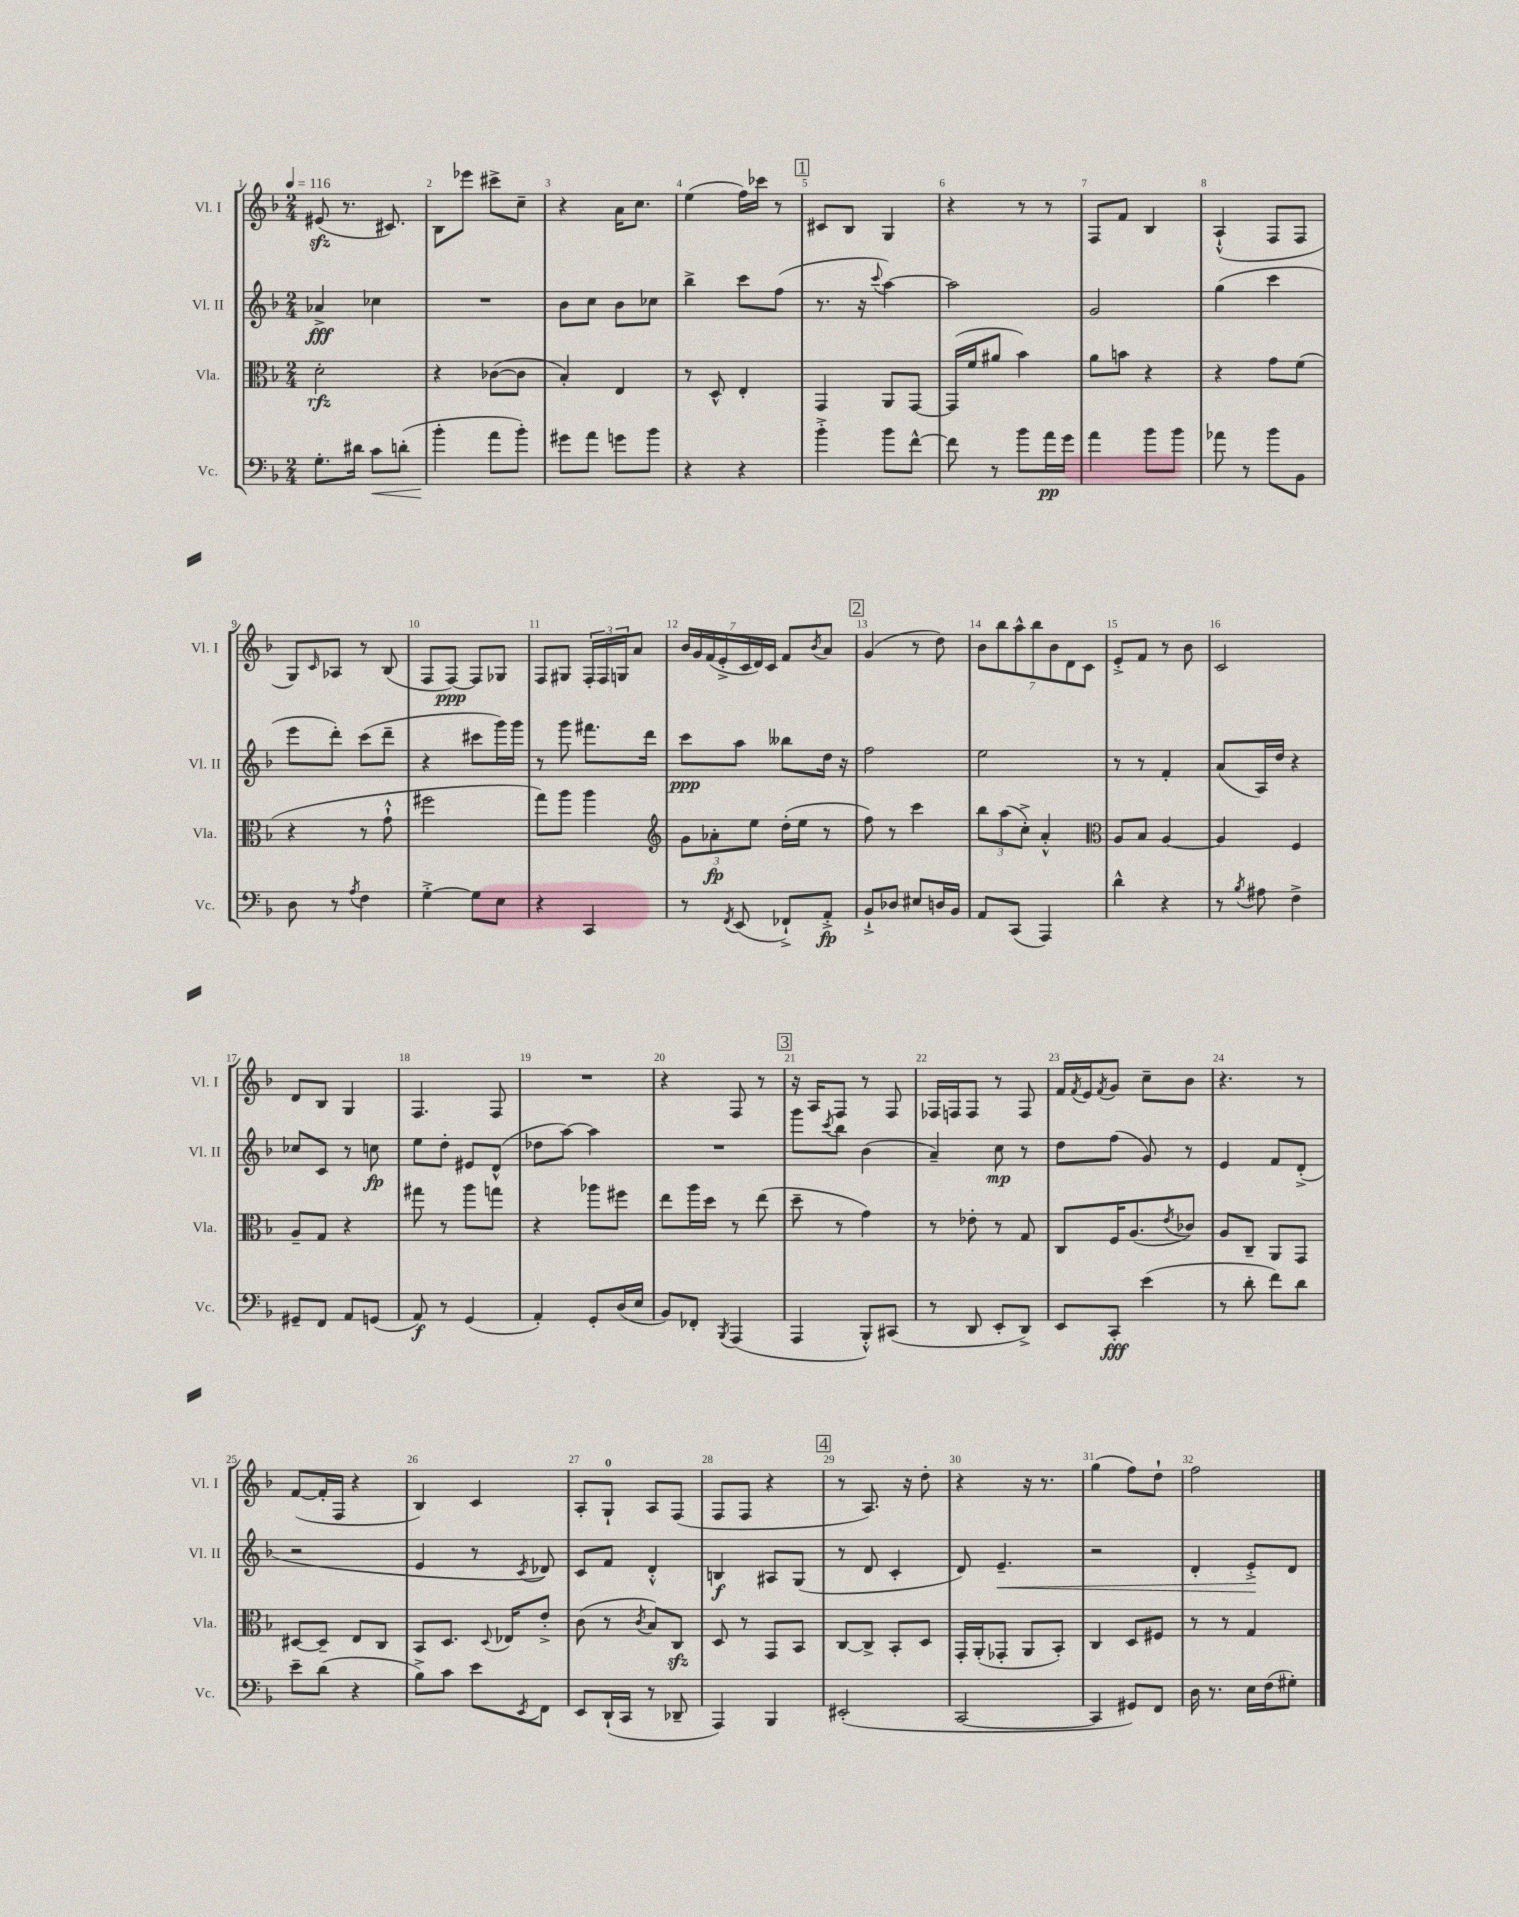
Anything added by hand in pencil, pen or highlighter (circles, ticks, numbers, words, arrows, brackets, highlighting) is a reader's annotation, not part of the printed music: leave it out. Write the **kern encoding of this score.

**kern	**dynam	**kern	**dynam	**kern	**dynam	**kern	**dynam
*part4	*part4	*part3	*part3	*part2	*part2	*part1	*part1
*staff4	*staff4	*staff3	*staff3	*staff2	*staff2	*staff1	*staff1
*I"Vc.	*	*I"Vla.	*	*I"Vl. II	*	*I"Vl. I	*
*I'Vc.	*	*I'Vla.	*	*I'Vl. II	*	*I'Vl. I	*
*clefF4	*	*clefC3	*	*clefG2	*	*clefG2	*
*k[b-]	*	*k[b-]	*	*k[b-]	*	*k[b-]	*
*M2/4	*	*M2/4	*	*M2/4	*	*M2/4	*
*MM116	*	*MM116	*	*MM116	*	*MM116	*
=1	=1	=1	=1	=1	=1	=1	=1
8.G'\L	.	2d'\	rfz	4a-X^/	fff	(8e#Xzz/	.
.	.	.	.	.	.	8.r	.
16d#X\Jk	.	.	.	.	.	.	.
!	!LO:HP:b	!	!	!	!	!	!
8c\L	<	.	.	4cc-X\	.	.	.
.	.	.	.	.	.	8.c#X/)	.
(8dn'\J	.	.	.	.	.	.	.
=2	=2	=2	=2	=2	=2	=2	=2
4b-'\	.	4r	.	2r	.	8B-\L	.
.	.	.	.	.	.	8eee-X\J	.
8a\L	[	([8c-X\L	.	.	.	8ccc#X^\L	.
8b-'\J)	.	8c-\J]	.	.	.	8cc~\J	.
=3	=3	=3	=3	=3	=3	=3	=3
8g#X\L	.	4B-'/)	.	8b-\L	.	4r	.
8a\J	.	.	.	8cc\J	.	.	.
8gn\L	.	4E/	.	8b-\L	.	16a\KL	.
.	.	.	.	.	.	8.cc\J	.
8b-\J	.	.	.	8cc-X\J	.	.	.
=4	=4	=4	=4	=4	=4	=4	=4
4r	.	8r	.	4bb-^\	.	(4ee\	.
.	.	8D^^/	.	.	.	.	.
4r	.	4E'/	.	8ccc\L	.	16ff\LL)	.
.	.	.	.	.	.	16ccc-X\JJ	.
.	.	.	.	(8ff\J	.	8r	.
!!LO:REH:place=s1:t=1
=5	=5	=5	=5	=5	=5	=5	=5
4b-'^\	.	4GG/	.	8.r	.	8c#X/L	.
.	.	.	.	.	.	8B-/J	.
.	.	.	.	16r	.	.	.
.	.	.	.	8qqccc/	.	.	.
8b-\L	.	8AA/L	.	[4aa\)	.	4G/	.
[8f^^\J	.	[8GG/J	.	.	.	.	.
=6	=6	=6	=6	=6	=6	=6	=6
8f\]	.	(16GG/LL]	.	2aa\]	.	4r	.
.	.	16f/J	.	.	.	.	.
8r	.	8a#X/J	.	.	.	.	.
8b-\L	.	4b-\)	.	.	.	8r	.
16a\L	pp	.	.	.	.	8r	.
16g\JJ	.	.	.	.	.	.	.
=7	=7	=7	=7	=7	=7	=7	=7
4a\	.	8a\L	.	2g/	.	8F/L	.
.	.	8bn\J	.	.	.	8f/J	.
8b-\L	.	4r	.	.	.	4B-/	.
8b-\J	.	.	.	.	.	.	.
=8	=8	=8	=8	=8	=8	=8	=8
8a-X\	.	4r	.	(4gg\	.	(4A`^^/	.
8r	.	.	.	.	.	.	.
8b-\L	.	8g\L	.	4ccc\	.	8F/L	.
8BB-\J	.	(8f\J	.	.	.	8F/J	.
!!LO:LB:g=z
=9	=9	=9	=9	=9	=9	=9	=9
8D\	.	4r	.	8eee\L	.	8G/L)	.
.	.	.	.	.	.	16qqc/	.
8r	.	.	.	8ddd'\J)	.	8A-X/J	.
8qA/	.	.	.	.	.	.	.
4F\	.	8r	.	(8ccc\L	.	8r	.
.	.	8g`^^\	.	8ddd~\J	.	(8B-/	.
=10	=10	=10	=10	=10	=10	=10	=10
[4G'^\	.	2ff#X\	.	4r	.	8F/L	.
.	.	.	.	.	.	[8F/J)	ppp
8G\L]	.	.	.	8ccc#X\L	.	8F/L]	.
8E\J	.	.	.	16ggg\L)	.	8G-X/J	.
.	.	.	.	16ggg\JJ	.	.	.
=11	=11	=11	=11	=11	=11	=11	=11
4r	.	8gg\L)	.	8r	.	8F/L	.
.	.	8aa\J	.	8ggg\	.	8G#X/J	.
4CC/	.	4aa\	.	8.fff#X\L	.	24F'/LL	.
.	.	.	.	.	.	24F/	.
.	.	.	.	.	.	24Gn/J	.
.	.	.	.	.	.	8a/J	.
.	.	.	.	16ddd\Jk	.	.	.
=12	=12	=12	=12	=12	=12	=12	=12
*	*	*clefG2	*	*	*	*	*
8r	.	12g\L	.	8ccc\L	ppp	28b-/LL	.
.	.	.	.	.	.	28g/	.
.	.	.	.	.	.	(28f/	.
.	.	12a-X'\	fp	.	.	.	.
.	.	.	.	.	.	28e'^/	.
8qFF/	.	.	.	.	.	.	.
(8EE/	.	.	.	8aa\J	.	.	.
.	.	.	.	.	.	28c/	.
.	.	12ee\J	.	.	.	.	.
.	.	.	.	.	.	28d/)	.
.	.	.	.	.	.	28c/JJ	.
8FF-X`^/L)	.	(16dd'\LL	.	8bb--X\L	.	8f/L	.
.	.	16ee\JJ	.	.	.	.	.
.	.	.	.	.	.	8qb-/	.
8AA'^/J	fp	8r	.	16dd\Jk	.	8a/J	.
.	.	.	.	16r	.	.	.
!!LO:REH:place=s1:t=2
=13	=13	=13	=13	=13	=13	=13	=13
8BB-`^/L	.	8ff\)	.	2ff\	.	(4g/	.
8D-X/J	.	8r	.	.	.	.	.
8E#X/L	.	4ccc\	.	.	.	8r	.
16Dn/L	.	.	.	.	.	8dd\)	.
16BB-/JJ	.	.	.	.	.	.	.
=14	=14	=14	=14	=14	=14	=14	=14
8AA/L	.	12bb-\L	.	2ee\	.	14b-\L	.
.	.	.	.	.	.	14bb-\	.
.	.	(12aa\	.	.	.	.	.
(8CC/J	.	.	.	.	.	.	.
.	.	.	.	.	.	14aa^^\	.
.	.	12cc'^\J)	.	.	.	.	.
.	.	.	.	.	.	14bb-\	.
4AAA/)	.	4a'^^/	.	.	.	.	.
.	.	.	.	.	.	14b-\	.
.	.	.	.	.	.	14d\	.
.	.	.	.	.	.	14c\J	.
=15	=15	=15	=15	=15	=15	=15	=15
*	*	*clefC3	*	*	*	*	*
4d^^\	.	8A/L	.	8r	.	8e'^/L	.
.	.	8B-/J	.	8r	.	8f/J	.
4r	.	[4A/	.	4f'/	.	8r	.
.	.	.	.	.	.	8b-\	.
=16	=16	=16	=16	=16	=16	=16	=16
8r	.	4A/]	.	(8a/L	.	2c/	.
8qB-/	.	.	.	.	.	.	.
8A#X\	.	.	.	16A/L)	.	.	.
.	.	.	.	16dd/JJ	.	.	.
4F^\	.	4F/	.	4r	.	.	.
!!LO:LB:g=z
=17	=17	=17	=17	=17	=17	=17	=17
8GG#X~/L	.	8A~/L	.	8cc-X/L	.	8d/L	.
8FF/J	.	8G/J	.	8c/J	.	8B-/J	.
8AA/L	.	4r	.	8r	.	4G/	.
(8GGn/J	.	.	.	8ccn\	fp	.	.
=18	=18	=18	=18	=18	=18	=18	=18
8AA/)	f	8gg#X\	.	8ee\L	.	4.F/	.
8r	.	8r	.	8dd'\J	.	.	.
(4GG/	.	8aa\L	.	8e#X/L	.	.	.
.	.	8ggn\J	.	(8d^^/J	.	8F/	.
=19	=19	=19	=19	=19	=19	=19	=19
4AA'/)	.	4r	.	8dd-X\L	.	2r	.
.	.	.	.	[8aa\J)	.	.	.
8GG'/L	.	8aa-X\L	.	4aa\]	.	.	.
(16D/L	.	8ff#X\J	.	.	.	.	.
16E/JJ	.	.	.	.	.	.	.
=20	=20	=20	=20	=20	=20	=20	=20
8BB-/L)	.	8ee\L	.	2r	.	4r	.
8FF-X'/J	.	16aa\L	.	.	.	.	.
.	.	16dd\JJ	.	.	.	.	.
8qBBB-/	.	.	.	.	.	.	.
(4AAA/	.	8r	.	.	.	8F/	.
.	.	(8ee\	.	.	.	8r	.
!!LO:REH:place=s1:t=3
=21	=21	=21	=21	=21	=21	=21	=21
4AAA/	.	8dd~\	.	8ggg\L	.	16r	.
.	.	.	.	.	.	16A/KL	.
.	.	.	.	8qccc/	.	.	.
.	.	8r	.	8bb-\J	.	8F/J	.
8BBB-'^^/L)	.	4g\)	.	(4b-\	.	8r	.
(8CC#X/J	.	.	.	.	.	8F/	.
=22	=22	=22	=22	=22	=22	=22	=22
8r	.	8r	.	4a~/)	.	16F-X/LL	.
.	.	.	.	.	.	16Fn/J	.
8DD/	.	8e-X'\	.	.	.	8F/J	.
8EE'/L	.	8r	.	8cc\	mp	8r	.
8DD^/J)	.	8G/	.	8r	.	8F/	.
=23	=23	=23	=23	=23	=23	=23	=23
8EE/L	.	8C/L	.	8dd\L	.	16f/LL	.
.	.	.	.	.	.	8qf/	.
.	.	.	.	.	.	16e/J	.
.	.	.	.	.	.	8qf/	.
8CC'/J	fff	16F/K	.	(8ff\J	.	8g/J	.
.	.	(8.A/	.	.	.	.	.
(4e\	.	.	.	8g/)	.	8cc~\L	.
.	.	8qe/	.	.	.	.	.
.	.	8c-X/J)	.	8r	.	8b-\J	.
=24	=24	=24	=24	=24	=24	=24	=24
8r	.	8A/L	.	4e/	.	4.r	.
8d'\	.	8C~/J	.	.	.	.	.
8f\L)	.	8AA/L	.	8f/L	.	.	.
8d\J	.	8GG/J	.	(8d'^/J	.	8r	.
!!LO:LB:g=z
=25	=25	=25	=25	=25	=25	=25	=25
8e~\L	.	[8D#X/L	.	2r	.	([8f/L	.
(8d\J	.	8D#~/J]	.	.	.	16f'/L]	.
.	.	.	.	.	.	16F/JJ	.
4r	.	8E/L	.	.	.	4r	.
.	.	8C/J	.	.	.	.	.
=26	=26	=26	=26	=26	=26	=26	=26
8B-^\L)	.	8BB-/L	.	4e/	.	4B-/)	.
8c\J	.	8.D/J	.	.	.	.	.
8e\L	.	.	.	8r	.	4c/	.
.	.	8qqD/	.	.	.	.	.
.	.	16E-X/KL	.	.	.	.	.
8qEE/	.	.	.	8qc/	.	.	.
8FF\J	.	8e'^/J	.	8d-X/)	.	.	.
=27	=27	=27	=27	=27	=27	=27	=27
8EE/L	.	(8c\	.	8c/L	.	8A'/L	.
(16DD`/L	.	8r	.	8f/J	.	8G`/J	.
16CC/JJ	.	.	.	.	.	.	.
.	.	8qc/	.	.	.	.	.
8r	.	8B-/L)	.	4d'^^/	.	8A/L	.
8DD-X~/	.	8Czz/J	.	.	.	(8F/J	.
=28	=28	=28	=28	=28	=28	=28	=28
4AAA/)	.	8D/	.	4Bn/	f	8F/L	.
.	.	8r	.	.	.	8F/J	.
4BBB-/	.	8GG/L	.	8A#X/L	.	4r	.
.	.	8BB-/J	.	(8G/J	.	.	.
!!LO:REH:place=s1:t=4
=29	=29	=29	=29	=29	=29	=29	=29
(2EE#X'/	.	[8C/L	.	8r	.	8r	.
.	.	8C^/J]	.	8d/	.	8.A/)	.
.	.	8BB-'/L	.	4c'/	.	.	.
.	.	.	.	.	.	16r	.
.	.	8D/J	.	.	.	8dd'\	.
=30	=30	=30	=30	=30	=30	=30	=30
[2CC/	.	16GG'/LL	.	8d/)	.	4r	.
.	.	(16AA'/J	.	.	.	.	.
!	!	!	!	!	!LO:HP:b	!	!
.	.	8GG-X'/J	.	4.e~/	<	.	.
.	.	8AA/L	.	.	.	16r	.
.	.	.	.	.	.	8.r	.
.	.	8BB-'/J)	.	.	.	.	.
=31	=31	=31	=31	=31	=31	=31	=31
4CC/]	.	4C/	.	2r	.	(4gg\	.
8GG#X/L)	.	8D/L	.	.	.	8ff\L)	.
8FF/J	.	8F#X/J	.	.	.	8dd`\J	.
=32	=32	=32	=32	=32	=32	=32	=32
16D\	.	8r	.	4d'/	.	2ff\	.
8.r	.	.	.	.	.	.	.
.	.	8r	.	.	.	.	.
16E\LL	.	4G/	.	8e'^/L	.	.	.
(16F\J	.	.	.	.	.	.	.
8G#X'\J)	.	.	.	8d/J	[	.	.
==	==	==	==	==	==	==	==
*-	*-	*-	*-	*-	*-	*-	*-
